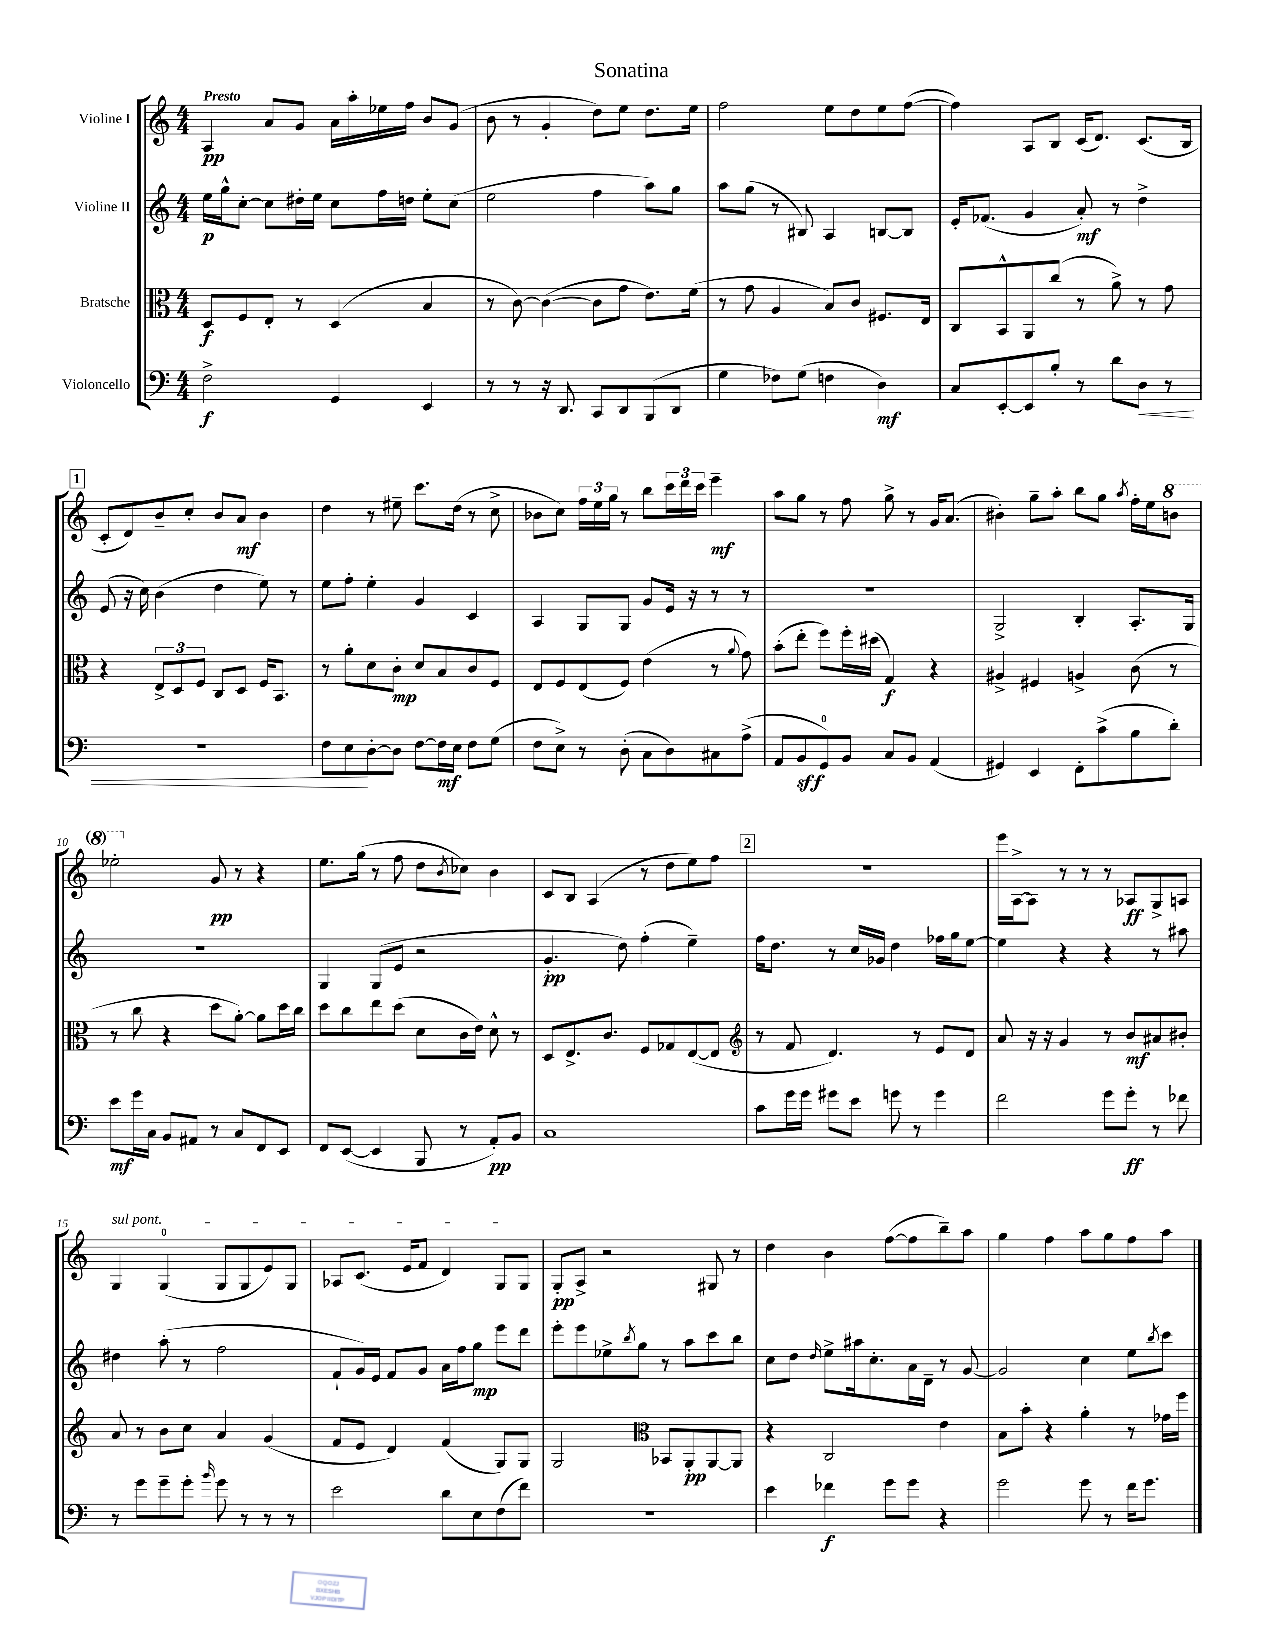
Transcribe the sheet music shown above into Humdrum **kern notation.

**kern	**kern	**kern	**kern
*staff4	*staff3	*staff2	*staff1
*clefF4	*clefC3	*clefG2	*clefG2
*k[]	*k[]	*k[]	*k[]
*M4/4	*M4/4	*M4/4	*M4/4
2F^	8D	16ee	4A
.	.	16gg^^	.
.	8F	[8cc'	.
.	8E'	8cc]	8a
.	8r	16dd#'	8g
.	.	16ee	.
4GG	(4D	8cc	16a
.	.	.	16aa'
.	.	16ff	16ee-
.	.	16dd	16ff
4EE	4B	8ee'	8b
.	.	(8cc	(8g
=	=	=	=
8r	8r	2ee	8b
8r	[8c)	.	8r
16r	(4c_	.	4g'
8.DD	.	.	.
8CC	8c]	4ff	8dd)
8DD	8g	.	8ee
(8BBB	8.e)	8aa)	8.dd
8DD	.	8gg	.
.	(16f	.	16ee
=	=	=	=
4G	8r	8aa	2ff
.	8g	(8gg	.
8F-)	4A	8r	.
(8G	.	8B#)	.
4F	8B)	4A	8ee
.	8c	.	8dd
4D)	8.F#	[8B	8ee
.	.	8B]	([8ff
.	16E	.	.
=	=	=	=
8C	8C	16e'	4ff])
.	.	(8.f-	.
[8EE'	8BB^^	.	.
8EE]	8AA	4g	8A
8B'	(8cc	.	8B
8r	8r	8a')	(16c
.	.	.	8.d)
8d	8a^)	8r	.
8D	8r	4dd^	(8.c
8r	8g	.	.
.	.	.	16B
=	=	=	=
1r	4r	(8e	8c'
.	.	16r	8d)
.	.	16cc)	.
.	12E^	(4b	8b~
.	12D	.	.
.	.	.	8cc'
.	12F	.	.
.	8C	4dd	8b
.	8D	.	8a
.	16F	8ee)	4b
.	8.BB	.	.
.	.	8r	.
=	=	=	=
8F	8r	8ee	4dd
8E	8a'	8ff'	.
[8D'	8d	4ee'	8r
8D]	8c'	.	8ee#~
[8F	8d	4g	8.ccc
16F]	8B	.	.
16E	.	.	(16dd
8F	8c	4c	8r
(8G	8F	.	8cc^
=	=	=	=
8F	8E	4A	8b-
8E^)	8F	.	8cc)
8r	(8E	8G	24ff
.	.	.	24ee
.	.	.	24gg
(8D'	8F)	8G	8r
8C	(4e	8g	8bb
8D)	.	16e	24ccc
.	.	.	24ddd
.	.	16r	.
.	.	.	24ccc
8C#	8r	8r	4eee~
.	8qqa	.	.
(8A^	8g)	8r	.
=	=	=	=
8AA	(8b'	1r	8aa
8BB	8ee'	.	8gg
8GG)	8ff)	.	8r
8BB	16ff'	.	8ff
.	(16dd#	.	.
8C	4G)	.	8gg^
8BB	.	.	8r
(4AA	4r	.	16g
.	.	.	(8.a
=	=	=	=
4GG#)	4A#^	2G^	4b#')
4EE	4F#	.	8gg~
.	.	.	8aa'
8FF'	4A^	4B'	8bb
(8c^	.	.	8gg
.	.	.	8qaa
8B	(8c	8.A'	16ff'
.	.	.	16ee
8d')	8r	.	8bb
.	.	16G	.
=	=	=	=
8e	8r	1r	2eee-'
16g	8cc	.	.
16C	.	.	.
8BB	4r	.	.
8AA#	.	.	.
8r	8dd	.	8g
8C	[8a')	.	8r
8FF	8a]	.	4r
8EE	16dd	.	.
.	16cc	.	.
=	=	=	=
8FF	8dd	4G	8.ee
([8EE	8cc	.	.
.	.	.	(16gg
4EE]	8ee	(8G	8r
.	(8dd	8e	8ff
8BBB	8d	2r	8dd
.	.	.	8qb
8r	16c	.	8cc-)
.	16e)	.	.
8AA')	8d^^	.	4b
8BB	8r	.	.
=	=	=	=
1C	8D	4.g'	8c
.	8.E^	.	8B
.	.	.	(4A
.	8.c	.	.
.	.	8dd)	.
.	8F	(4ff'	8r
.	8G-	.	8dd
.	([8E	4ee~)	8ee)
.	8E]	.	8ff
=	=	=	=
*	*clefG2	*	*
8c	8r	16ff	1r
.	.	8.dd	.
16g	8f	.	.
16g	.	.	.
8g#	4.d)	8r	.
8e	.	16cc	.
.	.	16g-	.
8g	.	4dd	.
8r	8r	.	.
4g	8e	16ff-	.
.	.	16gg	.
.	8d	[8ee	.
=	=	=	=
2f	8a	4ee]	16eee
.	.	.	[16A^
.	16r	.	8A]
.	16r	.	.
.	4g	4r	8r
.	.	.	8r
8g	8r	4r	8r
8g'	8b	.	8A-
8r	8a#	8r	8G^
8f-	8b#'	8aa#	8A
=	=	=	=
8r	8a	4dd#	4G
8g	8r	.	.
8g~	8b	(8aa'	(4G
8g'	8cc	8r	.
16qqb	.	.	.
8g	4a	2ff	8G
8r	.	.	8G
8r	(4g	.	8e)
8r	.	.	8G
=	=	=	=
2e	8f	8f`	8A-
.	8e	16g)	(8.c
.	.	16e	.
.	4d)	8f	.
.	.	.	16e
.	.	8g	8f
8d	(4f	16a	4d)
.	.	16ff	.
8E	.	8gg	.
(8F	8G)	8eee	8G
8f)	8G	8ddd	8G
=	=	=	=
1r	2G	8eee'	8G'
.	.	8eee	8A^
.	.	8ee-^	2r
.	.	8qbb	.
.	.	8gg	.
*	*clefC3	*	*
.	8BB-	8r	.
.	8AA'	8aa	.
.	[8AA	8ccc	8G#
.	8AA]	8bb	8r
=	=	=	=
4e	4r	8cc	4dd
.	.	8dd	.
.	.	16qqdd	.
4f-	2C	8ee^	4b
.	.	16aa#	.
.	.	8.cc'	.
8g	.	.	([8ff
8g	.	16a	8ff]
.	.	16d~	.
4r	4e	8r	8bb~)
.	.	[8g	8aa
=	=	=	=
2g	8B	2g]	4gg
.	8b'	.	.
.	4r	.	4ff
8g	4a'	4cc	8aa
8r	.	.	8gg
16f	8r	8ee	8ff
8.g	.	.	.
.	.	8qbb	.
.	16g-	8ccc	8aa
.	16ff	.	.
==	==	==	==
*-	*-	*-	*-
